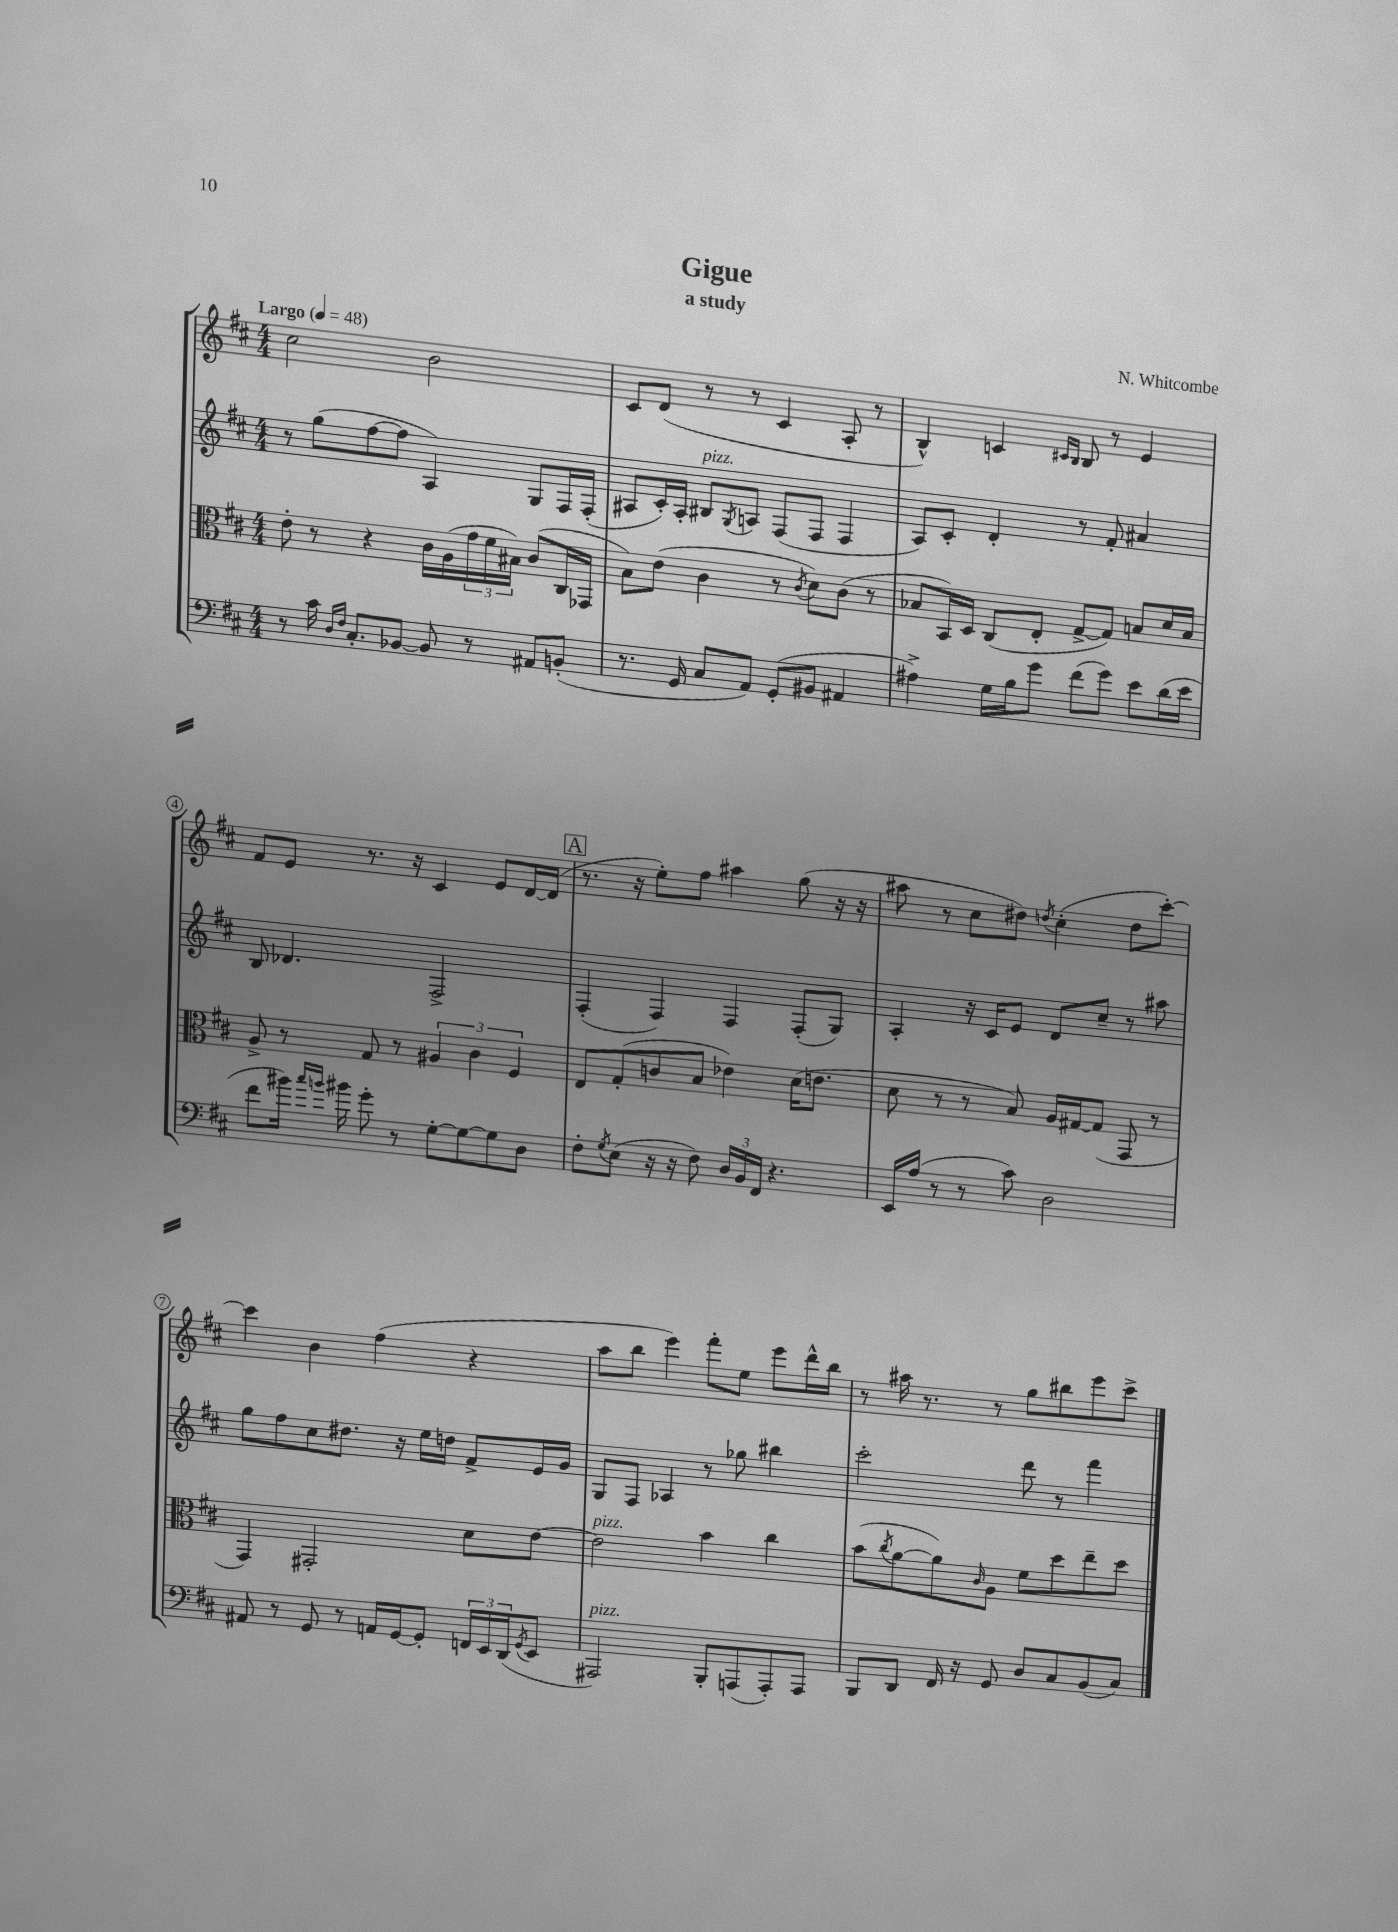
\header { title = "Gigue" composer = "N. Whitcombe" subtitle = "a study" }
<<
\new StaffGroup <<
\new Staff = "s0" {
    \clef treble \key d \major \numericTimeSignature \time 4/4 \tempo "Largo" 4 = 48
    cis''2 b'2 |
    cis'8 d'8( r8 r8 cis'4 a8-. r8 |
    b4-^) c'4 \grace { cis'16 b16 } b8 r8 e'4 |
    fis'8 e'8 r8. r16 cis'4 e'8 d'16~ d'16( |
    \mark \markup { \box "A" } r8. r16 e''8-.) fis''8 ais''4 g''8( r16 r16 |
    ais''8 r8 cis''8 dis''8) \acciaccatura { d''8 } cis''4-.( d''8 cis'''8~-.) |
    cis'''4 b'4 fis''4( r4 |
    a''8 b''8 e'''4) fis'''8-. e''8 e'''8 d'''16-^ b''16 |
    r8 ais''16 r8. r8 g''8 bis''8 e'''8 cis'''8-> \bar "|." |
}
\new Staff = "s1" {
    \clef treble \key d \major \numericTimeSignature \time 4/4
    r8 g''8( fis''8~ fis''8 a4) g8 fis16 fis16-.( |
    ais8 cis'16-.) ais16-. bis8^\markup { \italic "pizz." } \acciaccatura { g8 } a8 fis8( fis8 fis4 |
    a8) cis'8-. d'4-. r8 fis'8-. ais'4 |
    b8 des'4. fis2-> |
    \mark \markup { \box "A" } fis4-.( fis4) fis4 fis8-.( g8) |
    a4-. r16 cis'16 e'8 d'8 cis''8-- r8 ais''8 |
    g''8 fis''8 cis''8 dis''8. r16 e''16 d''16 fis'8-> e'16 g'16 |
    g8 fis8 aes4 r8 ges''8 bis''4 |
    cis'''2-. d'''8 r8 fis'''4 \bar "|." |
}
\new Staff = "s2" {
    \clef alto \key d \major \numericTimeSignature \time 4/4
    e'8-. r8 r4 cis'16 a16( \tuplet 3/2 { g'16 fis'16 bis16) } cis'8( cis16 ges,16 |
    b8) e'8( cis'4 r8 \acciaccatura { cis'8 } d'8) cis'8( r8 |
    bes8 b,16) d16 cis8( e8-. g8~-> g8) b8 d'16 b16 |
    a8-> r8 g8 r8 \tuplet 3/2 { ais4 cis'4 fis4 } |
    \mark \markup { \box "A" } e8 g8-.( c'8 b8 ees'4) d'16( e'8. |
    d'8 r8 r8 b8) a16 gis16~ gis8( g,8 r8 |
    g,4) gis,2-. d'8 e'8~ |
    e'2^\markup { \italic "pizz." } b'4 cis''4 |
    b'8( \acciaccatura { cis''8 } a'8~ a'8) \grace { cis'16 } a8 fis'8 d''8 e''8-- d''8 \bar "|." |
}
\new Staff = "s3" {
    \clef bass \key d \major \numericTimeSignature \time 4/4
    r8 cis'16 \grace { d16 fis16 } cis8.-. bes,8~ bes,8 r8 ais,8 b,8-.( |
    r8. g,16 cis8 a,8) g,8-.( bis,8 ais,4 |
    ais4->) g16 b16 g'8 fis'8( g'8) e'8 d'16( e'16 |
    fis'8 bis'16) \grace { cis''16 b'16 } bis'16 g'8-. r8 g8~-. g8~ g8 d8 |
    \mark \markup { \box "A" } fis8-. \acciaccatura { g8 } e8( r16 r16 fis8) \tuplet 3/2 { d16 b,16 fis,16 } r4. |
    e,16 a16( r8 r8 cis'8) d2 |
    ais,8 r8 g,8 r8 a,16 g,16~ g,8-. \tuplet 3/2 { f,16 e,16 d,16( } \acciaccatura { g,8 } e,8 |
    ais,,2^\markup { \italic "pizz." }) b,,8-. a,,8( a,,8-.) a,,8 |
    b,,8 d,8 fis,16 r16 g,8 d8 cis8 b,8( cis8) \bar "|." |
}
>>
>>
\layout { \context { \Score \override BarNumber.stencil = #(make-stencil-circler 0.1 0.3 ly:text-interface::print) } }
